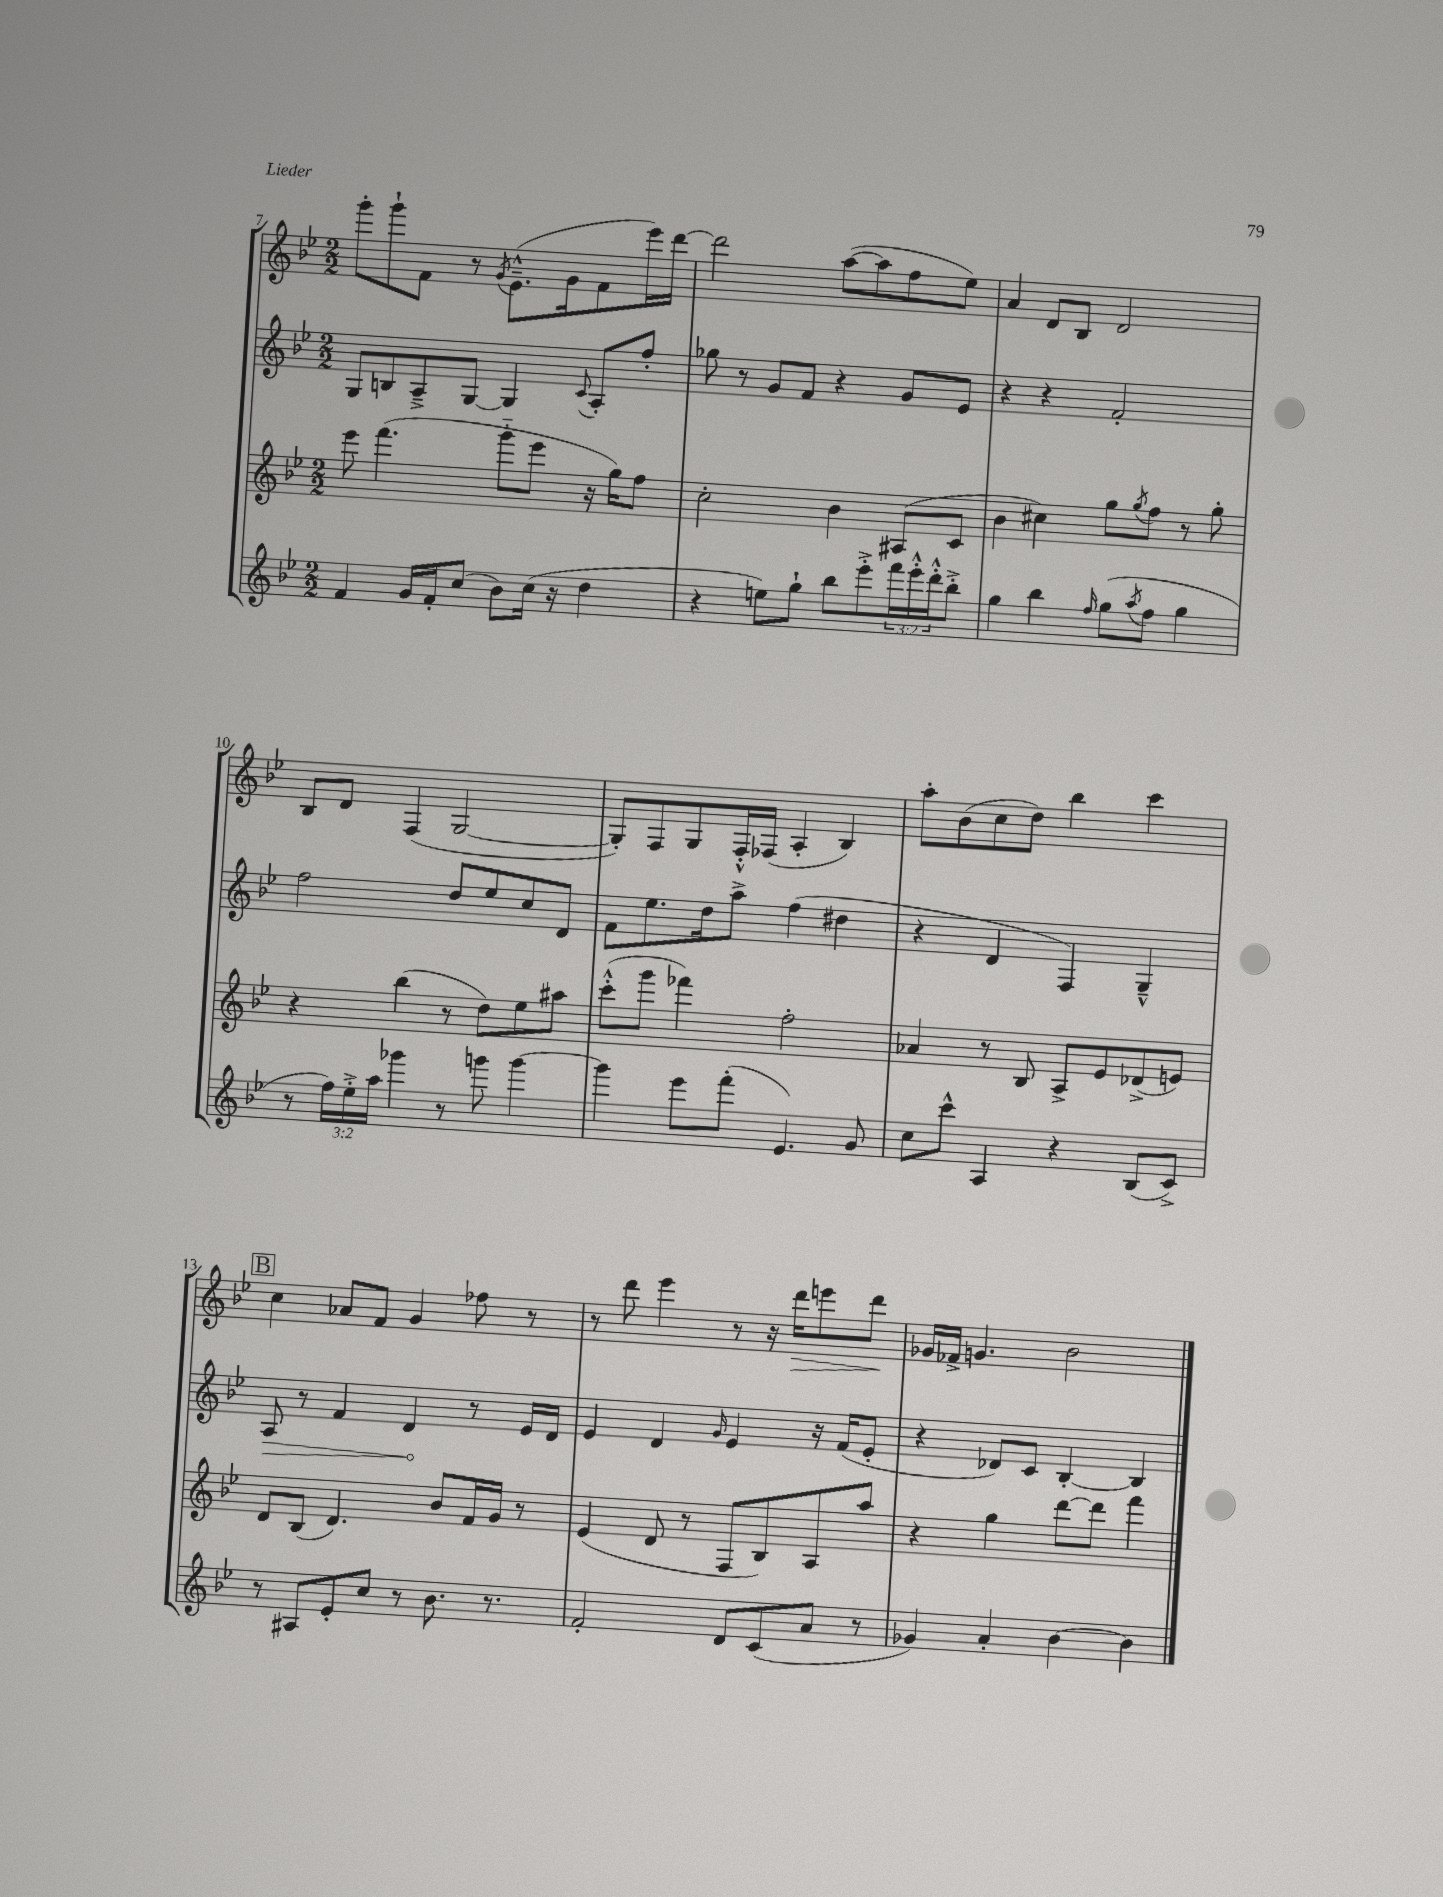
<<
\new StaffGroup <<
\new Staff = "s0" {
    \clef treble \key bes \major \numericTimeSignature \time 2/2
    g'''8-. g'''8-! f'8 r8 \acciaccatura { g'8 } ees'8.---^( g'16 f'8 ees'''16) d'''16~ |
    d'''2 a''8~( a''8 f''8 ees''8) |
    a'4 d'8 bes8 d'2 |
    bes8 d'8 f4( g2~ |
    g8-.) f8 g8 f16-.-^ fes16( a4-. bes4) |
    a''8-. bes'8( c''8 d''8) bes''4 c'''4 |
    \mark \markup { \box "B" } c''4 aes'8 f'8 g'4 fes''8 r8 |
    r8 d'''8 ees'''4 r8 r16 d'''16\> e'''8 d'''8\! |
    ges'16 fes'16-> g'4. bes'2 \bar "|." |
}
\new Staff = "s1" {
    \clef treble \key bes \major \numericTimeSignature \time 2/2
    g8 b8 a8---> g8~ g4 \appoggiatura { c'8 } a8-. f''8-. |
    ges''8 r8 g'8 f'8 r4 g'8 ees'8 |
    r4 r4 f'2-. |
    f''2 d''8 ees''8 c''8 d'8 |
    f'8 ees''8. d''16 a''8-> f''4( dis''4 |
    r4 d'4 f4) g4---^ |
    \mark \markup { \box "B" } \once \override Hairpin.circled-tip = ##t a8\> r8 f'4 d'4\! r8 ees'16 d'16 |
    ees'4 d'4 \grace { g'16 } ees'4 r16 f'16( ees'8-. |
    r4 des'8) c'8 bes4~-. bes4 \bar "|." |
}
\new Staff = "s2" {
    \clef treble \key bes \major \numericTimeSignature \time 2/2
    ees'''8 f'''4.( g'''8-_ ees'''8 r16 g''16) f''8 |
    c''2-. bes'4 ais8( c'8 |
    bes'4 cis''4) g''8 \acciaccatura { g''8 } f''8 r8 g''8-. |
    r4 bes''4( r8 d''8) ees''8 ais''8 |
    c'''8-.-^( g'''8 fes'''4) f''2-. |
    aes'4 r8 bes8 a8-> ees'8 des'8->( e'8) |
    \mark \markup { \box "B" } d'8 bes8( d'4.) bes'8 f'16 g'16 r8 |
    ees'4( d'8 r8 f8 bes8) a8 a''8 |
    r4 g''4 d'''8~ d'''8 f'''4 \bar "|." |
}
\new Staff = "s3" {
    \clef treble \key bes \major \numericTimeSignature \time 2/2 \override Staff.TupletNumber.text = #tuplet-number::calc-fraction-text
    f'4 g'16 f'16-. c''8( bes'8) c''16( r16 d''4 |
    r4 e''8) g''8-! bes''8 ees'''8-.-> \tuplet 3/2 { f'''16 ees'''16-.-^ d'''16-.-^ } bes''8-.-> |
    g''4 bes''4 \grace { f''16 } g''8( \acciaccatura { a''8 } f''8 g''4 |
    r8 \tuplet 3/2 { f''16) ees''16-.-> a''16 } ges'''4 r8 g'''8 g'''4~ |
    g'''4 ees'''8 f'''8-.( ees'4.) g'8 |
    c''8 c'''8-^ a4 r4 bes8( c'8->) |
    \mark \markup { \box "B" } r8 ais8 ees'8-. c''8 r8 bes'8. r8. |
    f'2-. d'8 c'8( a'8 r8 |
    ges'4) a'4-. bes'4~ bes'4 \bar "|." |
}
>>
>>
\layout { \context { \Score currentBarNumber = #7 } }
